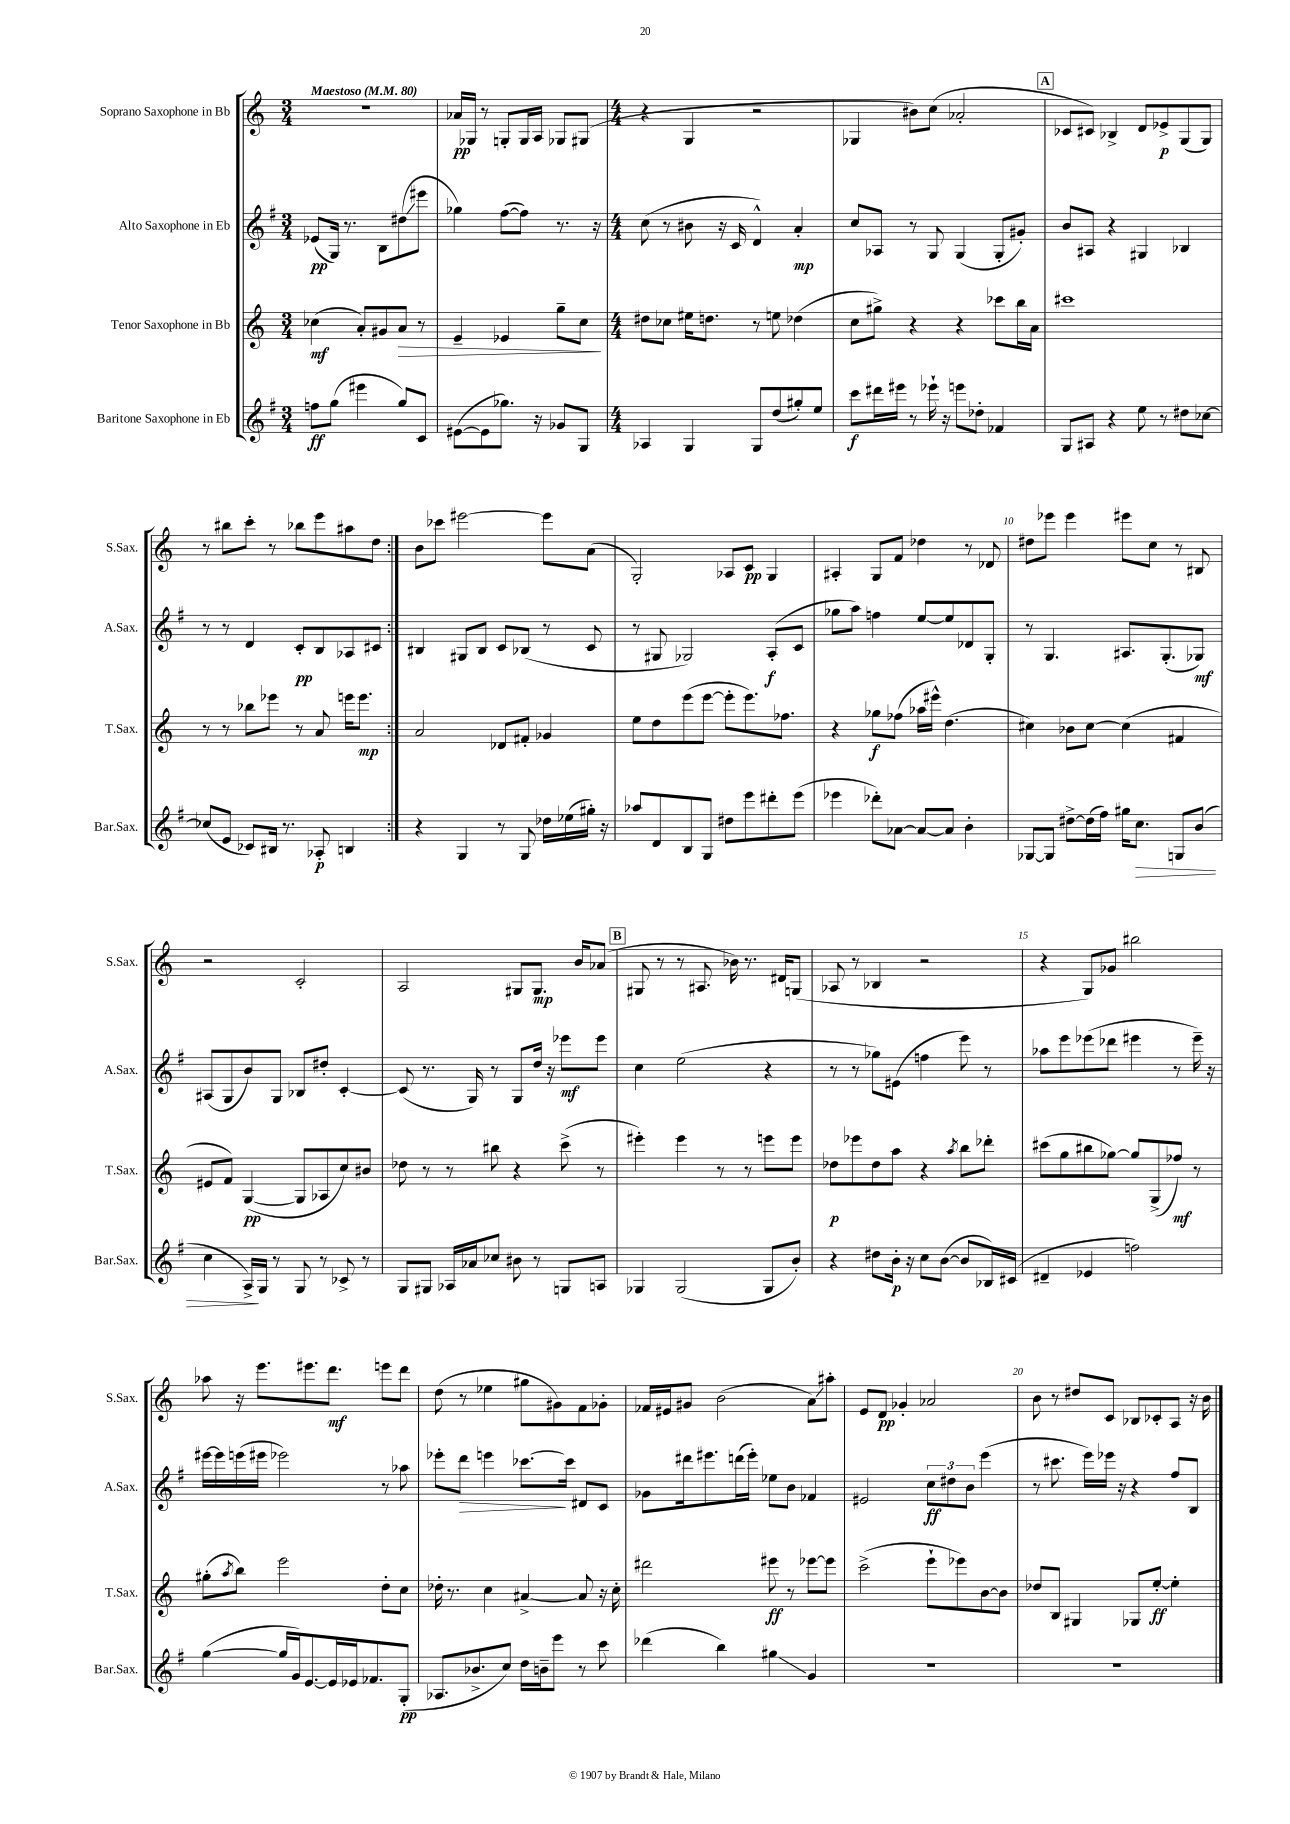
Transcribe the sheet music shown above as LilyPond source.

<<
\new StaffGroup <<
\new Staff = "s0" \with { instrumentName = "Soprano Saxophone in Bb" shortInstrumentName = "S.Sax." } {
    \clef treble \key c \major \numericTimeSignature \time 3/4 \tempo "Maestoso" 4 = 80
    \repeat volta 2 { R2. |
    aes'16\pp ges16 r8 g8-. g16 a16 ges8 gis8( |
    \numericTimeSignature \time 4/4 r4 g4 r2 |
    ges4 bis'8) c''8( aes'2-. |
    \mark \markup { \box "A" } ces'8 cis'8) bes4-> d'8 ees'8->\p g8( g8) |
    r8 bis''8 c'''8-. r8 bes''8 e'''8 ais''8 d''8 | }
    b'8 ces'''8 eis'''2~ eis'''8 a'8( |
    g2-.) aes8 c'8\pp g4 |
    ais4-. g8 f'8 des''4 r8 des'8 |
    dis''8 ees'''8 ees'''4 eis'''8 c''8 r8 bis8 |
    r2 c'2-. |
    a2 gis8 gis8.\mp b'16 aes'8( |
    \mark \markup { \box "B" } gis8 r8 r8 ais8. bes'16) r8. dis'16 g8( |
    aes8 r8 bes4 r2 |
    r4 g8) ges'8 bis''2 |
    aes''8 r16 e'''8. eis'''8. d'''8.\mf e'''8 d'''8 |
    d''8( r8 ees''4 gis''8 gis'8) f'8 ges'8-. |
    fes'16 eis'16 gis'8 b'2( a'8\glissando) ais''8-. |
    e'8 d'8\pp ges'4-. aes'2 |
    b'8 r8 dis''8 c'8 bes8 ces'8-. a8 r16 b'16 \bar "|." |
}
\new Staff = "s1" \with { instrumentName = "Alto Saxophone in Eb" shortInstrumentName = "A.Sax." } {
    \clef treble \key g \major \numericTimeSignature \time 3/4
    \repeat volta 2 { ees'8\pp( g16) r8. b8 dis''8\glissando( eis'''8 |
    ges''4) fis''8~( fis''8) r8. r16 |
    \numericTimeSignature \time 4/4 c''8( r8 bis'8 r16 c'16 d'4-^) a'4-.\mp |
    c''8 aes8 r8 g8 g4( g8-. gis'8-.) |
    \mark \markup { \box "A" } b'8 ais8 r4 gis4 bes4 |
    r8 r8 d'4 c'8-.\pp b8 aes8 cis'8 | }
    bis4 gis8 bis8 c'8 bes8( r8 c'8 |
    r8 gis8 ges2) a8-.\f( c'8 |
    ges''8 a''8) f''4 e''8~ e''8 des'8 g8-. |
    r8 g4. ais8. g8.-.( ges8\mf) |
    ais8( g8 b'8) g8 bes8 dis''8-. c'4~-. |
    c'8( r8. g16) r8 g8 d''16 r16 ees'''8\mf ees'''8 |
    \mark \markup { \box "B" } c''4 e''2( r4 |
    r8 r8 ges''8) eis'8( f''4 e'''8) r8 |
    aes''8 e'''8 ees'''8( des'''8 eis'''4 r8 eis'''16--) r16 |
    eis'''16~ eis'''16 e'''16( eis'''16 ees'''2) r8 aes''8 |
    ees'''8-. d'''8\> e'''4 ces'''8.~\! ces'''16 dis'8 c'8 |
    ges'8 dis'''16 eis'''8. d'''16( eis'''16-.) ees''8 b'8 fes'4 |
    eis'2 \tuplet 3/2 { c''8\ff dis''8 b'8 } e'''4( |
    r8 cis'''8. e'''16) ees'''16 r16 r4 fis''8 b8 \bar "|." |
}
\new Staff = "s2" \with { instrumentName = "Tenor Saxophone in Bb" shortInstrumentName = "T.Sax." } {
    \clef treble \key c \major \numericTimeSignature \time 3/4
    \repeat volta 2 { ces''4\mf( a'8-.) gis'8 a'8\> r8 |
    e'4-- ees'4 g''8-- c''8\! |
    \numericTimeSignature \time 4/4 dis''8 ces''8 eis''16 d''8. r8 e''8 des''4( |
    c''8 gis''8->) r4 r4 ces'''8 b''16 a'16 |
    \mark \markup { \box "A" } cis'''1 |
    r8 r8 bes''8 ees'''8 r8 a'8 e'''16 e'''8.\mp | }
    a'2 des'8 fis'8-. ges'4 |
    e''8 d''8 e'''8( e'''8~ e'''8-. e'''8.) fes''8. |
    r4 ges''8\f fes''8( aes''16 eis'''16-^) d''4.( |
    cis''4) bes'8 cis''8~ cis''4( fis'4 |
    eis'8 f'8) g4~\pp( g8 aes8 c''8) bis'8 |
    des''8 r8 r8 bis''8 r4 c'''8->( r8 |
    \mark \markup { \box "B" } eis'''4-.) eis'''4 r8 r8 e'''8 e'''8 |
    des''8\p ees'''8 des''8 a''8 r4 \acciaccatura { a''8 } b''8 des'''8-. |
    cis'''8( g''8 bis''8 ges''8~) ges''8 g8->( fes''8\mf) r8 |
    gis''8-.( \acciaccatura { a''8 } b''8) e'''2 d''8-. c''8 |
    des''16-. r8. c''4 ais'4~-> ais'8 r16 c''16-. |
    dis'''2 eis'''8\ff r8 ees'''8~ ees'''8 |
    c'''2->( e'''8-! ees'''8) b'8~ b'8 |
    des''8 b8 gis4 ges8 e''8~-.\ff e''4-. \bar "|." |
}
\new Staff = "s3" \with { instrumentName = "Baritone Saxophone in Eb" shortInstrumentName = "Bar.Sax." } {
    \clef treble \key g \major \numericTimeSignature \time 3/4
    \repeat volta 2 { f''8\ff g''8( eis'''4 g''8) c'8 |
    eis'8~( eis'8 ges''8.) r16 ges'8 g8 |
    \numericTimeSignature \time 4/4 aes4 g4 g8 d''8( gis''8-.) e''8 |
    c'''8\f dis'''16 eis'''16 r8 ees'''16-! r16 e'''8 des''8-. fes'4 |
    \mark \markup { \box "A" } g8 ais8 r4 e''8 r8 dis''8 ces''8~ |
    ces''8( e'8 ces'8) bis16 r8. aes8-.\p b4 | }
    r4 g4 r8 g8 des''16 ees''16( gis''16-.) r16 |
    aes''8 d'8 b8 g8 dis''8 e'''8 dis'''8-. e'''8( |
    ees'''4 des'''8-.) aes'8~ aes'8~ aes'8 b'4-. |
    ges8~ ges8 dis''8~-> dis''16( fis''16) gis''16 c''8.\> g8 b'8( |
    c''4 a16->\!) g16 r8 g8 r8 ces'8-> r8 |
    g8 gis8 aes16 aes'16 ces''8 bis'8 r8 g8 a8 |
    \mark \markup { \box "B" } ges4 ges2( ges8 b'8-.) |
    r4 dis''8 b'16-.\p r16 c''8 b'8~( b'8 bes16) cis'16( |
    dis'4-- ees'4 f''2) |
    g''4~( g''16 g'16) e'8.~ e'16 ees'16 fes'8. g8-.\pp( |
    aes8. bes'8.-> c''8) d''16 b'16-- e'''8 r8 c'''8 |
    des'''4( b''4) gis''4\glissando g'4 |
    R1 |
    R1 \bar "|." |
}
>>
>>
\layout { \context { \Score \override BarNumber.break-visibility = ##(#f #t #t) barNumberVisibility = #(every-nth-bar-number-visible 5) } }
